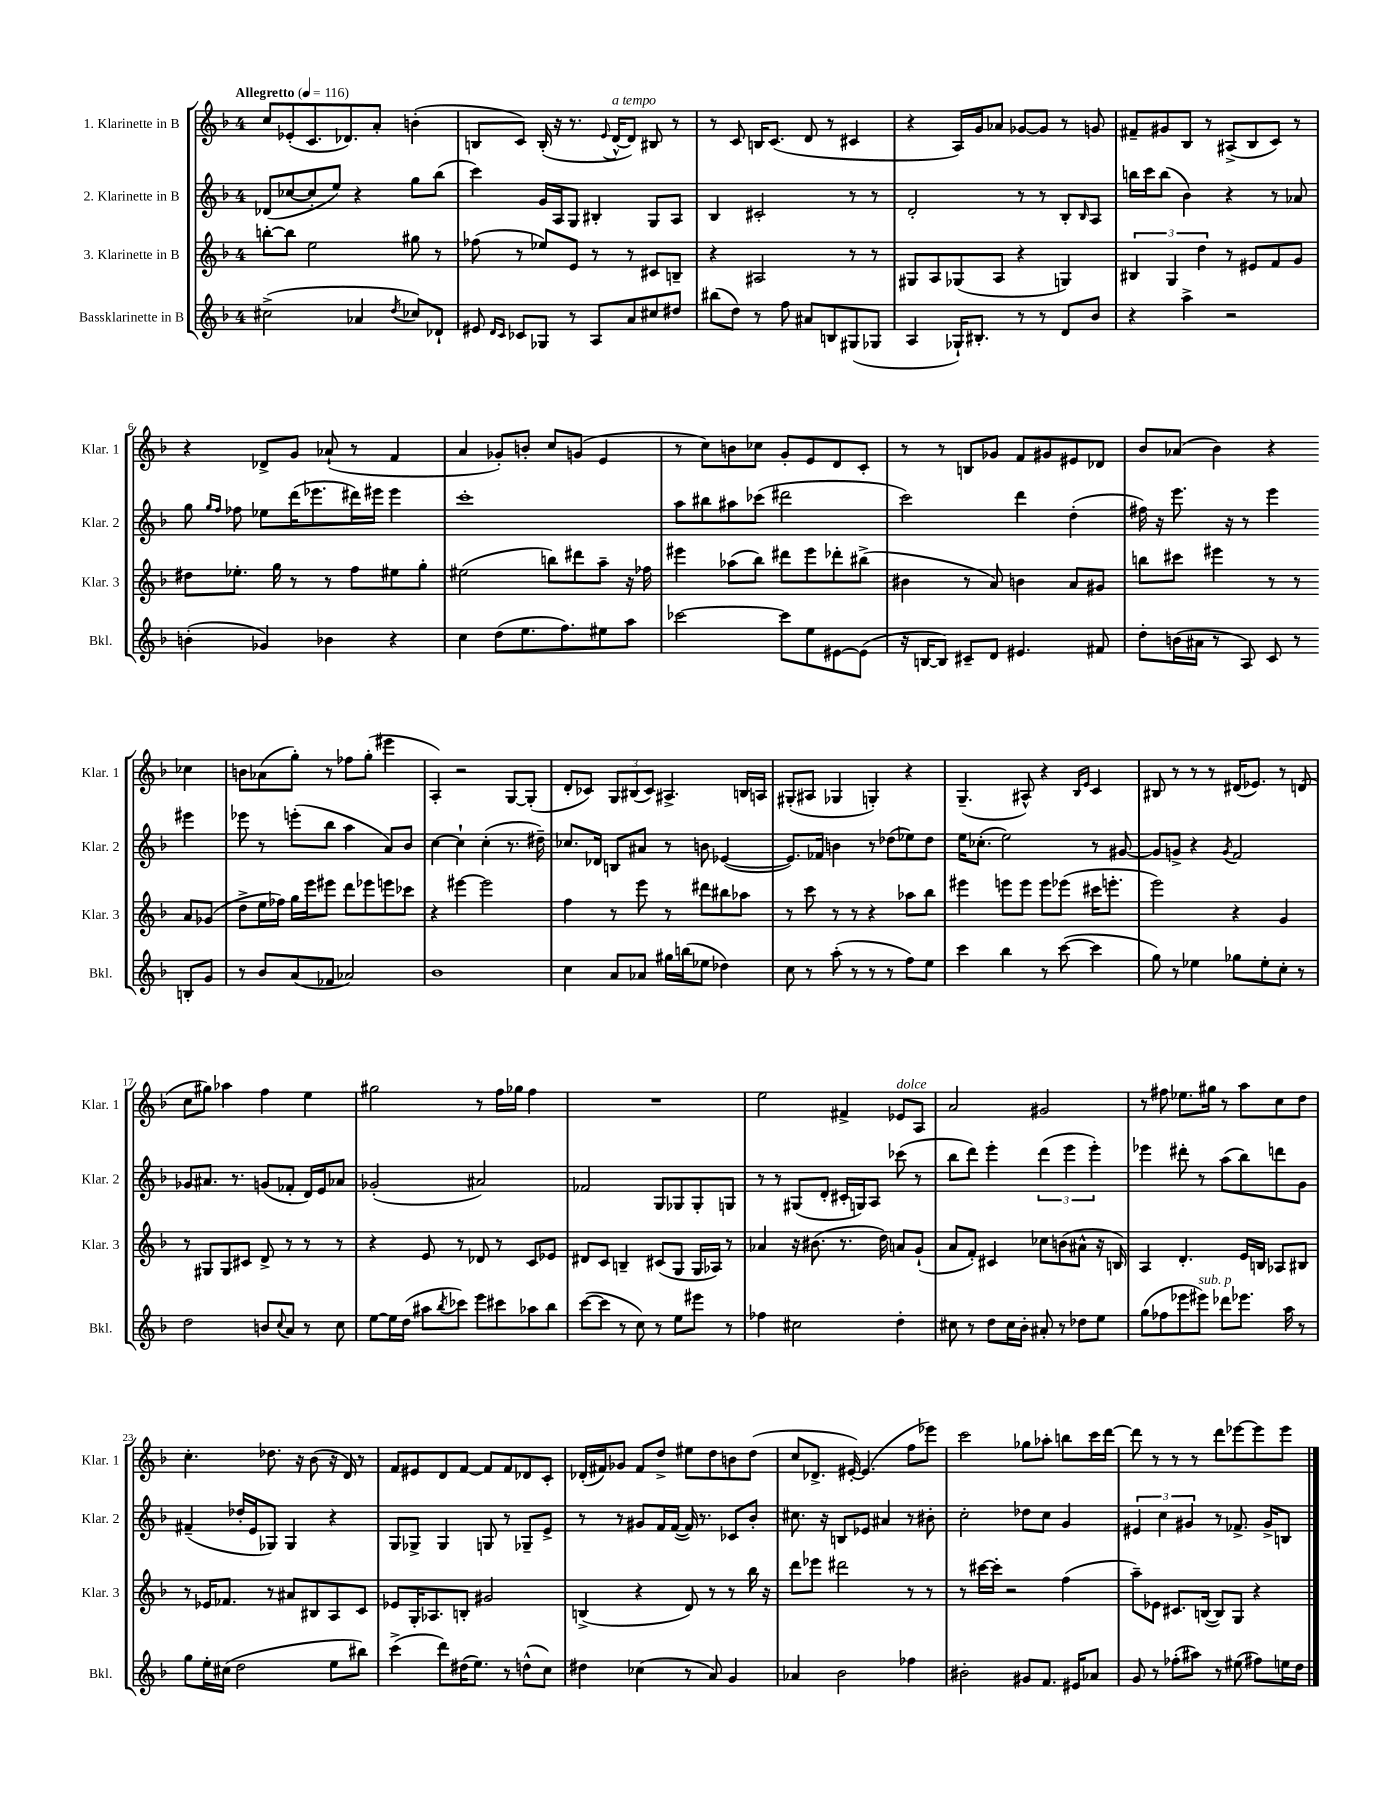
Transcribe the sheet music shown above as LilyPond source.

<<
\new StaffGroup <<
\new Staff = "s0" \with { instrumentName = "1. Klarinette in B" shortInstrumentName = "Klar. 1" } {
    \clef treble \key f \major \once \override Staff.TimeSignature.style = #'single-digit \time 4/4 \tempo "Allegretto" 4 = 116
    c''8 ees'8-.( c'8. des'8.) a'8-. b'4-.( |
    b8 c'8) b16-.( r16 r8. \appoggiatura { e'8 } d'16~-^^\markup { \italic "a tempo" } d'8) bis8 r8 |
    r8 c'8 b16 c'8.( d'8 r8 cis'4 |
    r4 a16) g'16 aes'8 ges'8~ ges'8 r8 g'8 |
    fis'8-- gis'8 bes8 r8 ais8->( bes8 c'8) r8 |
    r4 des'8-> g'8 aes'8-!( r8 f'4 |
    a'4 ges'8-.) b'8-. c''8 g'8( e'4 |
    r8 c''8) b'8 ces''8 g'8-. e'8 d'8 c'8-. |
    r8 r8 b8 ges'8 f'8 gis'8 eis'8 des'8 |
    bes'8 aes'8( bes'4) r4 ces''4 |
    b'8 aes'8( g''8-.) r8 fes''8 g''8-.( eis'''4 |
    a4-.) r2 g8~ g8-.( |
    d'8-. ces'8) \tuplet 3/2 { g8 bis8( ces'8) } ais4.-> b16 a16 |
    gis8-.( ais8 ges4 g4-.) r4 |
    g4.--( ais8-^) r4 \grace { bes16 e'16 } c'4 |
    bis8 r8 r8 r8 dis'16( ees'8.) r8 d'8( |
    c''8 gis''8) aes''4 f''4 e''4 |
    gis''2 r8 f''16 ges''16 f''4 |
    R1 |
    e''2 fis'4-> ees'8^\markup { \italic "dolce" } a8 |
    a'2 gis'2 |
    r8 fis''8 ees''8. gis''16 r8 a''8 c''8 d''8 |
    c''4.-. des''8. r16 bes'8( r16 d'16) r8 |
    f'8 eis'8 d'8 f'8~ f'8 f'8 des'8 c'8-. |
    des'16-.( fis'16) ges'8 fis'8 d''8-> eis''8 d''8 b'8 d''8( |
    c''8 des'8.-> eis'16~-.) eis'4.( f''8 ees'''8) |
    c'''2 ges''8 aes''8-. b''8 c'''16 d'''16~ |
    d'''8 r8 r8 r8 d'''8 ees'''8~ ees'''8 ees'''8 \bar "|." |
}
\new Staff = "s1" \with { instrumentName = "2. Klarinette in B" shortInstrumentName = "Klar. 2" } {
    \clef treble \key f \major \once \override Staff.TimeSignature.style = #'single-digit \time 4/4
    des'8( ces''8~ ces''8-. e''8) r4 g''8 bes''8( |
    c'''4) g'16 a16 g8 bis4-. g8 a8 |
    bes4 cis'2-. r8 r8 |
    d'2-. r8 r8 bes8-. \grace { bes16 } a8 |
    b''16 c'''16 b''8( bes'4) r4 r8 aes'8 |
    g''8 \grace { g''16 f''16 } fes''8 ees''8 d'''16( ees'''8. dis'''16) eis'''16 eis'''4 |
    c'''1-. |
    a''8 bis''8 ais''8 ces'''8( dis'''2 |
    c'''2) d'''4 d''4-.( |
    fis''16) r16 e'''8. r16 r8 e'''4 eis'''4 |
    ees'''8 r8 e'''8-.( bes''8 a''4 a'8) bes'8 |
    c''4~ c''4-! c''4-.( r8. dis''16--) |
    ces''8. des'16 b8 ais'8 r8 b'8 ees'4~( |
    ees'8.) fes'16 b'4 r8 des''8( ees''8) des''8 |
    e''16 ces''8.-.( e''2) r8 gis'8~ |
    gis'8 g'8-> r4 \acciaccatura { g'8 } f'2 |
    ges'8 ais'8. r8. g'8( fes'8-. d'16) e'16 aes'8 |
    ges'2-.( ais'2) |
    fes'2 g8 ges8 ges8-. g8 |
    r8 r8 gis8( d'8-. cis'16-. g16) a8 ces'''8( r8 |
    bes''8 d'''8) e'''4-. \tuplet 3/2 { d'''4( e'''4 e'''4-.) } |
    ees'''4 dis'''8-. r8 a''8( bes''8) d'''8 g'8 |
    fis'4--( des''16-. e'16 ges8) ges4 r4 |
    g8 ges8-> ges4 g8 r8 ges8-- e'8-> |
    r8 r8 gis'8 f'16 f'16~( f'16) r8. ces'8 bes'8-. |
    cis''8. r16 b8 ees'8 ais'4 r8 bis'8-. |
    c''2-. des''8 c''8 g'4 |
    \tuplet 3/2 { eis'4 c''4 gis'4 } r8 fes'8.-> gis'16-> b8 \bar "|." |
}
\new Staff = "s2" \with { instrumentName = "3. Klarinette in B" shortInstrumentName = "Klar. 3" } {
    \clef treble \key f \major \once \override Staff.TimeSignature.style = #'single-digit \time 4/4
    b''8~-. b''8 e''2 gis''8 r8 |
    fes''8( r8 ees''8) e'8 r8 r8 cis'8 b8-- |
    r4 ais2 r8 r8 |
    gis8 a8 ges8( a8 r4 g4) |
    \tuplet 3/2 { bis4 g4 d''4 } r8 eis'8 f'8 g'8 |
    dis''8 ees''8.-. g''16 r8 r8 f''8 eis''8 g''8-. |
    eis''2( b''8) dis'''8 a''8-- r16 fes''16 |
    eis'''4 aes''8( bes''8) dis'''8 eis'''8 des'''8-. bis''8->( |
    bis'4 r8 a'8) b'4 a'8 gis'8 |
    b''8 cis'''8 eis'''4 r8 r8 a'8 ges'8( |
    d''8-> e''16 fes''16) g''16 e'''16 eis'''8 d'''8 ees'''8 e'''8 ces'''8 |
    r4 eis'''4~ eis'''2 |
    f''4 r8 e'''8 r8 dis'''8 bis''8 aes''8 |
    r8 c'''8 r8 r8 r4 aes''8 bes''8 |
    eis'''4 e'''8 e'''8 e'''8 ees'''8( cis'''16 e'''8.-. |
    e'''2) r4 g'4 |
    r8 gis8 gis8 cis'8 d'8-> r8 r8 r8 |
    r4 e'8 r8 des'8 r8 c'8 ees'8 |
    dis'8 c'8 b4-- cis'8( g8 g16 aes16) r8 |
    aes'4 r16 bis'8.( r8. d''16) a'8 g'8-!( |
    a'8 f'8-.) cis'4 ces''8 b'8( ais'8-^ r16 b16) |
    a4 d'4.-. e'16 b16 aes8 bis8 |
    r8 ees'16 fes'8. r8 ais'8 bis8 a8 c'8 |
    ees'8 g16-. aes8. b8-. gis'2 |
    b4->( r4 d'8) r8 r8 bes''16 r16 |
    d'''8 ees'''8 dis'''2 r8 r8 |
    r8 cis'''16~ cis'''16-. r2 f''4( |
    a''8--) ees'8 cis'8. b16~( b8) g8 r4 \bar "|." |
}
\new Staff = "s3" \with { instrumentName = "Bassklarinette in B" shortInstrumentName = "Bkl." } {
    \clef treble \key f \major \once \override Staff.TimeSignature.style = #'single-digit \time 4/4
    cis''2->( aes'4 \acciaccatura { d''8 } ces''8) des'8-! |
    eis'8 \grace { d'16 c'16 } ces'8 ges8 r8 a8 a'8 cis''8 dis''8 |
    bis''8( d''8) r8 f''8 ais'8 b8 gis8( ges8 |
    a4 ges16-!) bis8.-. r8 r8 d'8 bes'8 |
    r4 a''4-> r2 |
    b'4-.( ges'4) bes'4 r4 |
    c''4 d''8( e''8. f''8.) eis''8 a''8 |
    ces'''2~ ces'''8 e''8 eis'8~ eis'8( |
    r16 b16~ b8) cis'8-- d'8 eis'4. fis'8 |
    d''8-. b'16( ais'16 r8 a8) c'8 r8 b8-. g'8 |
    r8 bes'8 a'8( fes'8 aes'2) |
    bes'1 |
    c''4 a'8 aes'8 gis''16 b''16( ees''8 des''4) |
    c''8 r8 a''8-.( r8 r8 r8 f''8) e''8 |
    c'''4 bes''4 r8 c'''8~( c'''4 |
    g''8) r8 ees''4 ges''8 ees''8-. c''8-. r8 |
    d''2 b'8 \appoggiatura { c''8 } a'8 r8 c''8 |
    e''8~ e''16 d''16( ais''8 \acciaccatura { bes''8 } ces'''8) e'''8 cis'''8 aes''8 bes''8 |
    c'''8~( c'''8 r8 c''8) r8 e''8 eis'''8 r8 |
    fes''4 cis''2 d''4-. |
    cis''8 r8 d''8 cis''16 bes'16-. ais'8-. r8 des''8 e''8 |
    g''8( fes''8 ees'''8 eis'''8^\markup { \italic "sub. p" }) des'''8 ees'''8. a''16 r8 |
    g''8 e''16-. cis''16( d''2 e''8 bis''8) |
    c'''4->( d'''8) dis''16( e''8.) r8 d''8-^( c''8) |
    dis''4 ces''4( r8 a'8) g'4 |
    aes'4 bes'2 fes''4 |
    bis'2-. gis'8 f'8. eis'16 aes'8 |
    g'8 r8 fes''8-.( ais''8) r8 eis''8( fis''8) e''16 d''16 \bar "|." |
}
>>
>>
